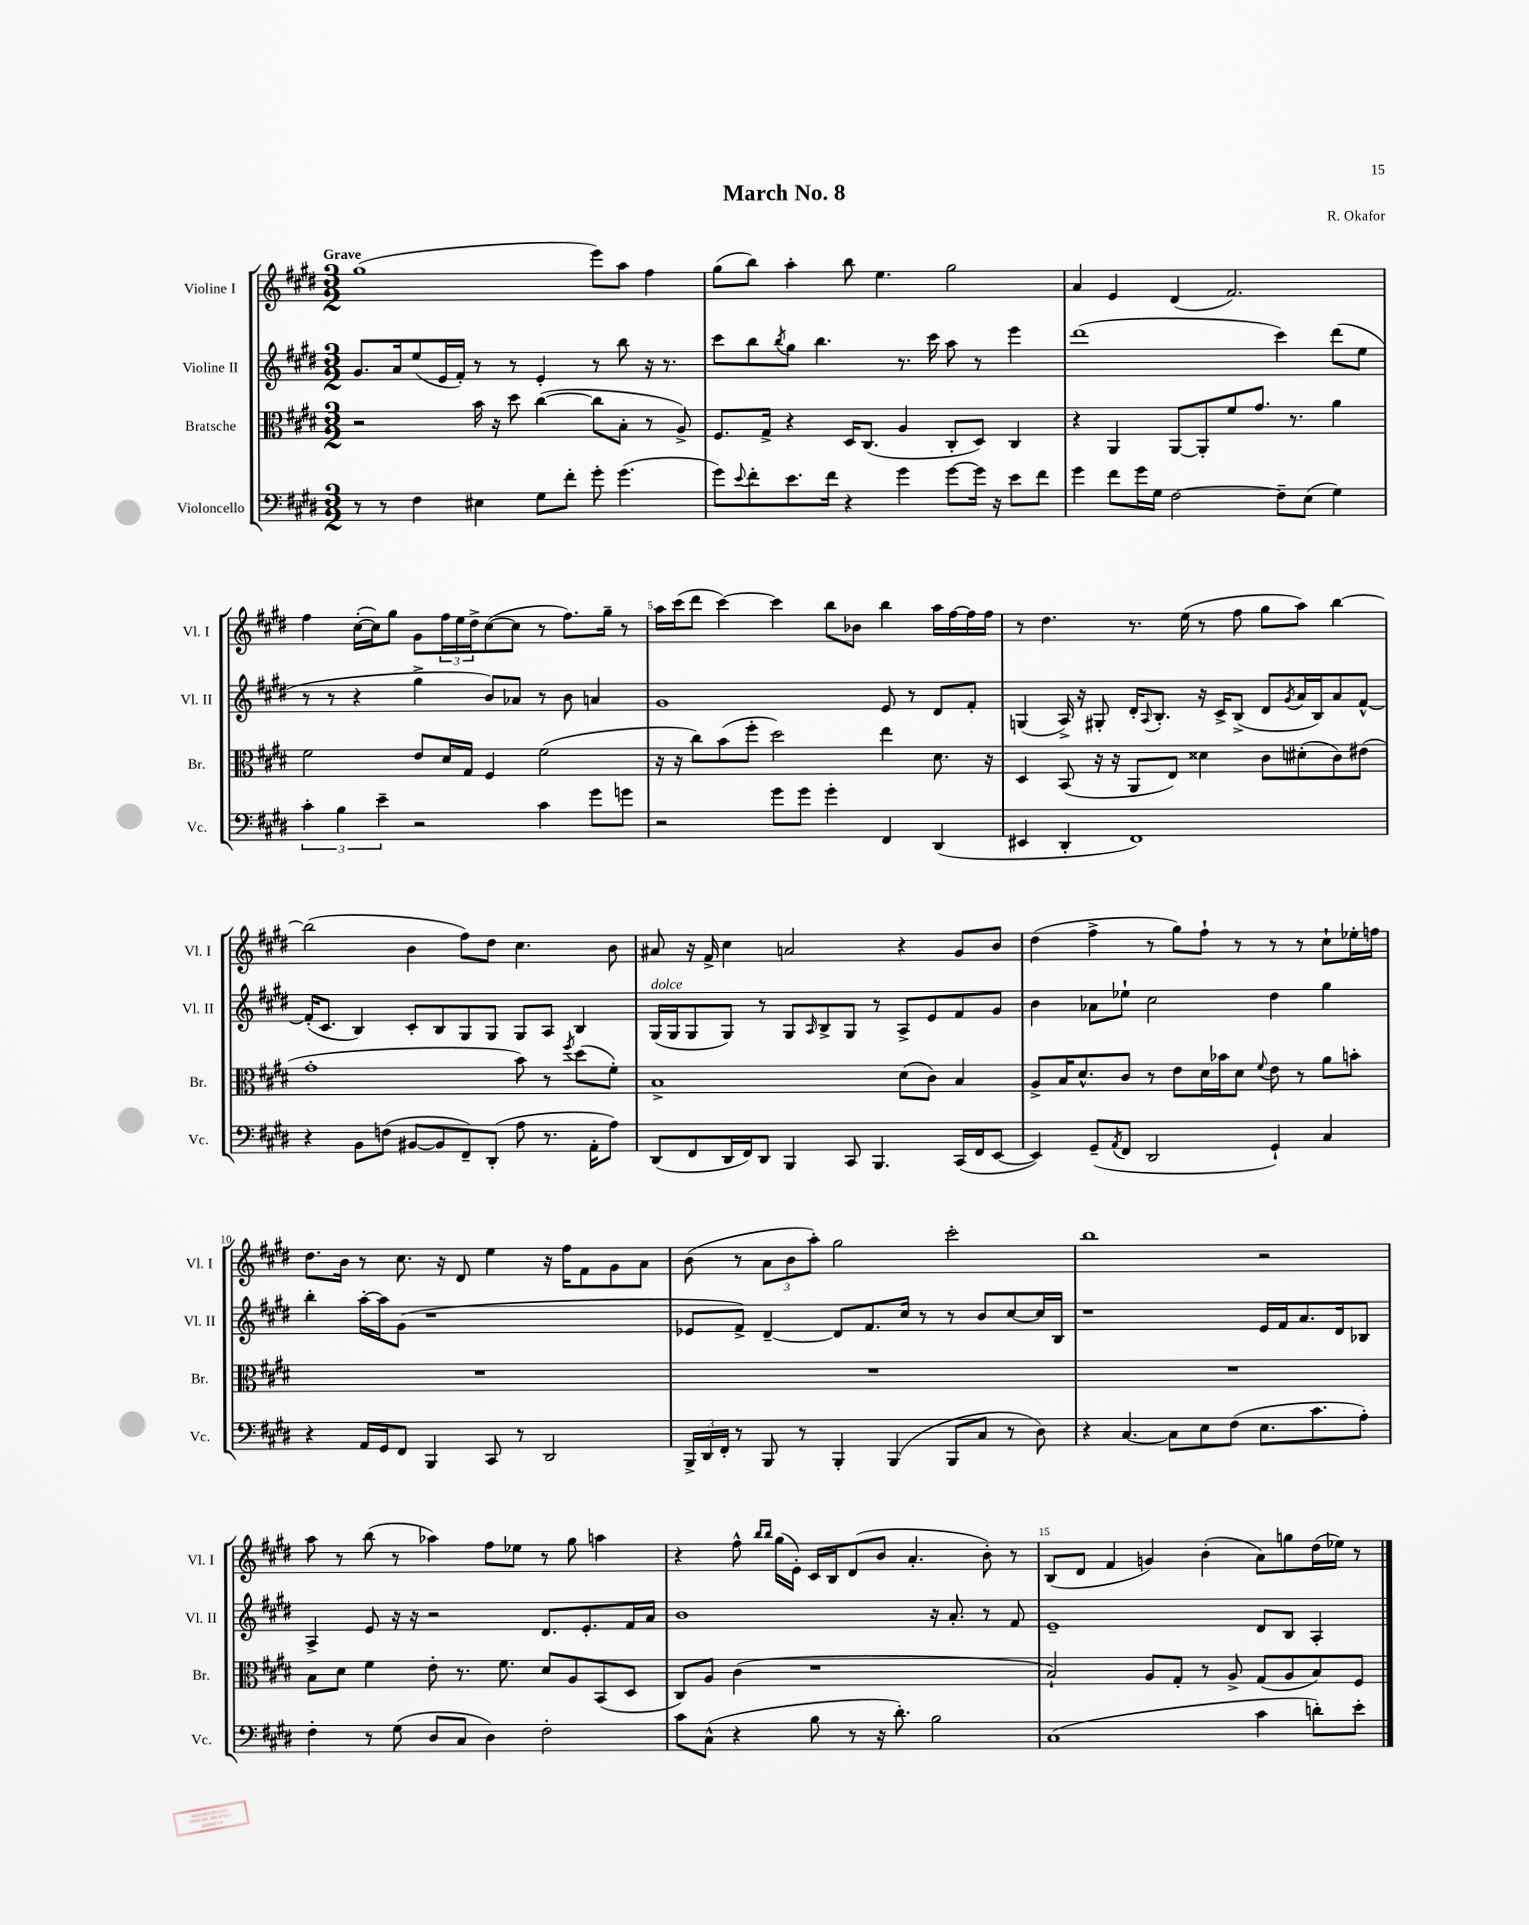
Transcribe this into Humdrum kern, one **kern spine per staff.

**kern	**kern	**kern	**kern
*staff4	*staff3	*staff2	*staff1
*clefF4	*clefC3	*clefG2	*clefG2
*k[f#c#g#d#]	*k[f#c#g#d#]	*k[f#c#g#d#]	*k[f#c#g#d#]
*M3/2	*M3/2	*M3/2	*M3/2
8r	2r	8.g#	(1gg#
8r	.	.	.
.	.	16a	.
4F#	.	(8ee	.
.	.	16e	.
.	.	16f#')	.
4E#	16b	8r	.
.	16r	.	.
.	8dd#	8r	.
8G#	([4cc#	4e'	.
8f#'	.	.	.
8g#'	8cc#]	8r	8eee)
(4.g#	8B'	8bb	8aa
.	8r	16r	4ff#
.	.	8.r	.
.	8A^)	.	.
=	=	=	=
8g#)	8.F#	8ccc#	(8gg#
8qqe	.	.	.
8f#'	.	8bb	8bb)
.	16G#^	.	.
.	.	8qbb	.
8.e	4r	8gg#	4aa'
.	.	4.bb	.
16f#	.	.	.
4r	16D#	.	8bb
.	(8.C#	.	.
.	.	.	4.ee
4g#	4A	8.r	.
.	.	16ccc#	.
[8g#	8C#'	8aa	2gg#
16g#]	8D#)	8r	.
16r	.	.	.
8e	4C#	4eee	.
8f#	.	.	.
=	=	=	=
4g#	4r	(1ddd#	4a
8f#	4AA	.	4e
16g#	.	.	.
16G#	.	.	.
[2F#	[8AA	.	(4d#
.	8AA']	.	.
.	8f#	.	2.f#)
.	8.g#	.	.
8F#~]	.	4ccc#)	.
.	8.r	.	.
(8E	.	.	.
4G#)	4a	(8ddd#	.
.	.	8ee	.
=	=	=	=
6c#'	2f#	8r	4ff#
.	.	8r	.
6B	.	.	.
.	.	4r	([16cc#'
.	.	.	16cc#])
6e~	.	.	.
.	.	.	8gg#
2r	8e	4gg#^	8g#
.	16d#	.	24ff#
.	.	.	24ee
.	16G#	.	.
.	.	.	24dd#^
.	4F#	8b)	([8cc#
.	.	8a-	8cc#]
4c#	(2f#	8r	8r
.	.	8b	8.ff#)
8g#	.	4a	.
.	.	.	16gg#~
8g	.	.	8r
=	=	=	=
2r	16r	1g#	16aa
.	16r	.	(16ccc#
.	8cc#)	.	8ddd#
.	(8b	.	[4ccc#)
.	8ff#'	.	.
8g#	2dd#)	.	4ccc#]
8g#	.	.	.
4g#'	.	.	8bb
.	.	.	8b-
4FF#	4ee	8e	4bb
.	.	8r	.
(4DD#	8.d#	8d#	16aa
.	.	.	[16ff#
.	.	8f#'	16ff#]
.	16r	.	16ff#
=	=	=	=
4EE#	4D#	(4G	8r
.	.	.	4.dd#
4DD#'	(8BB	16A^)	.
.	.	16r	.
.	16r	8G#'	.
.	16r	.	.
1FF#)	8AA	16d#'	8.r
.	.	8qqA	.
.	.	8.B'	.
.	8E)	.	.
.	.	.	(16ee
.	4d##	16r	8r
.	.	16c#^	.
.	.	(8B^	8ff#
.	8c#	8d#	8gg#
.	.	8qg#	.
.	(8d#'	16a	8aa)
.	.	16B)	.
.	8c#)	8a	[4bb
.	(8e#	[8f#^^	.
=	=	=	=
4r	1g#'	(16f#']	(2bb]
.	.	8.c#	.
8BB	.	4B)	.
(8F	.	.	.
[8BB#	.	8c#'	4b
8BB#]	.	8B	.
8FF#~)	.	8G#	8ff#)
(8DD#'	.	8G#	8dd#
8A	8b)	8G#	4.cc#
8.r	8r	8A	.
.	8qff#	.	.
.	(8dd#	4B	.
16AA'	.	.	.
8A)	8f#')	.	8b
=	=	=	=
(8DD#	1B^	(16G#	8a#
.	.	16G#	.
8FF#	.	8G#	16r
.	.	.	16f#^
16DD#	.	8G#)	4cc#
16FF#)	.	.	.
8DD#	.	8r	.
4BBB	.	8G#	2a
.	.	16qqA	.
.	.	8B^	.
8CC#	.	8G#	.
4.BBB	.	8r	.
.	(8d#	8A^	4r
.	8c#)	8e	.
(16CC#	4B	8f#	8g#
16FF#	.	.	.
[8EE	.	8g#	8b
=	=	=	=
4EE])	8A^	4b	(4dd#
.	16B	.	.
.	8.d#^^	.	.
(8GG#~	.	8a-	4ff#^
8qAA	.	.	.
8FF#	8c#	8ee-`	.
2DD#	8r	2cc#	8r
.	8e	.	8gg#)
.	16d#	.	8ff#`
.	16b-	.	.
.	8d#	.	8r
.	8qqf#	.	.
4GG#`)	8e	4dd#	8r
.	8r	.	8r
4C#	8a	4gg#	8cc#`
.	8b'	.	16ee-'
.	.	.	16ff
=	=	=	=
4r	1.r	4bb'	8.dd#
.	.	.	16b
16AA	.	[16aa'	8r
16GG#	.	16aa]	.
8FF#	.	(8g#	8.cc#
4BBB	.	1r	.
.	.	.	16r
.	.	.	8d#
8CC#	.	.	4ee
8r	.	.	.
2DD#	.	.	16r
.	.	.	16ff#
.	.	.	8f#
.	.	.	8g#
.	.	.	8a
=	=	=	=
24BBB^	1.r	8e-	(8b
24DD#	.	.	.
24FF#'	.	.	.
8r	.	8f#^)	8r
8BBB	.	[4d#~	12a
.	.	.	12b
8r	.	.	.
.	.	.	12aa')
4BBB'	.	8d#]	2gg#
.	.	8.f#	.
(4BBB	.	.	.
.	.	16cc#	.
.	.	8r	.
8BBB	.	8r	2ccc#'
8C#	.	8b	.
8r	.	[8cc#	.
8D#)	.	16cc#]	.
.	.	16B	.
=	=	=	=
4r	1.r	1r	1bb
[4.C#	.	.	.
8C#]	.	.	.
8E	.	.	.
(8F#	.	.	.
8.E	.	16e	2r
.	.	16f#	.
.	.	8.a	.
8.c#	.	.	.
.	.	16d#	.
8A')	.	8B-	.
=	=	=	=
4F#'	8B	4A^	8aa
.	8d#	.	8r
8r	4f#	8e	(8bb
(8G#	.	16r	8r
.	.	16r	.
8D#	8e'	2r	4aa-)
8C#	8.r	.	.
4D#)	.	.	8ff#
.	8.f#	.	.
.	.	.	8ee-
2F#'	8d#	8.d#	8r
.	8A	.	8gg#
.	.	8.e'	.
.	(8BB	.	4aa
.	8D#	16f#	.
.	.	16a	.
=	=	=	=
8c#	8C#)	1b	4r
(8C#^^	8A	.	.
4r	(4c#	.	8ff#^^
.	.	.	16qqbb
.	.	.	16qqbb
.	.	.	(16gg#
.	.	.	16e')
8B	1r	.	16c#
.	.	.	16B
8r	.	.	(8d#
16r	.	.	8b
8.d#')	.	.	.
.	.	.	4.a'
2B	.	16r	.
.	.	8.a'	.
.	.	8r	8b')
.	.	8f#	8r
=	=	=	=
(1C#	2B`)	1e~	(8B
.	.	.	8d#
.	.	.	4f#
.	8A	.	4g)
.	8G#'	.	.
.	8r	.	(4b'
.	8A^	.	.
4c#	(8G#	8d#	8a)
.	8A	8B	8gg
8d')	8B)	4A'	(16dd#
.	.	.	16ee-)
8e'	8F#	.	8r
==	==	==	==
*-	*-	*-	*-
